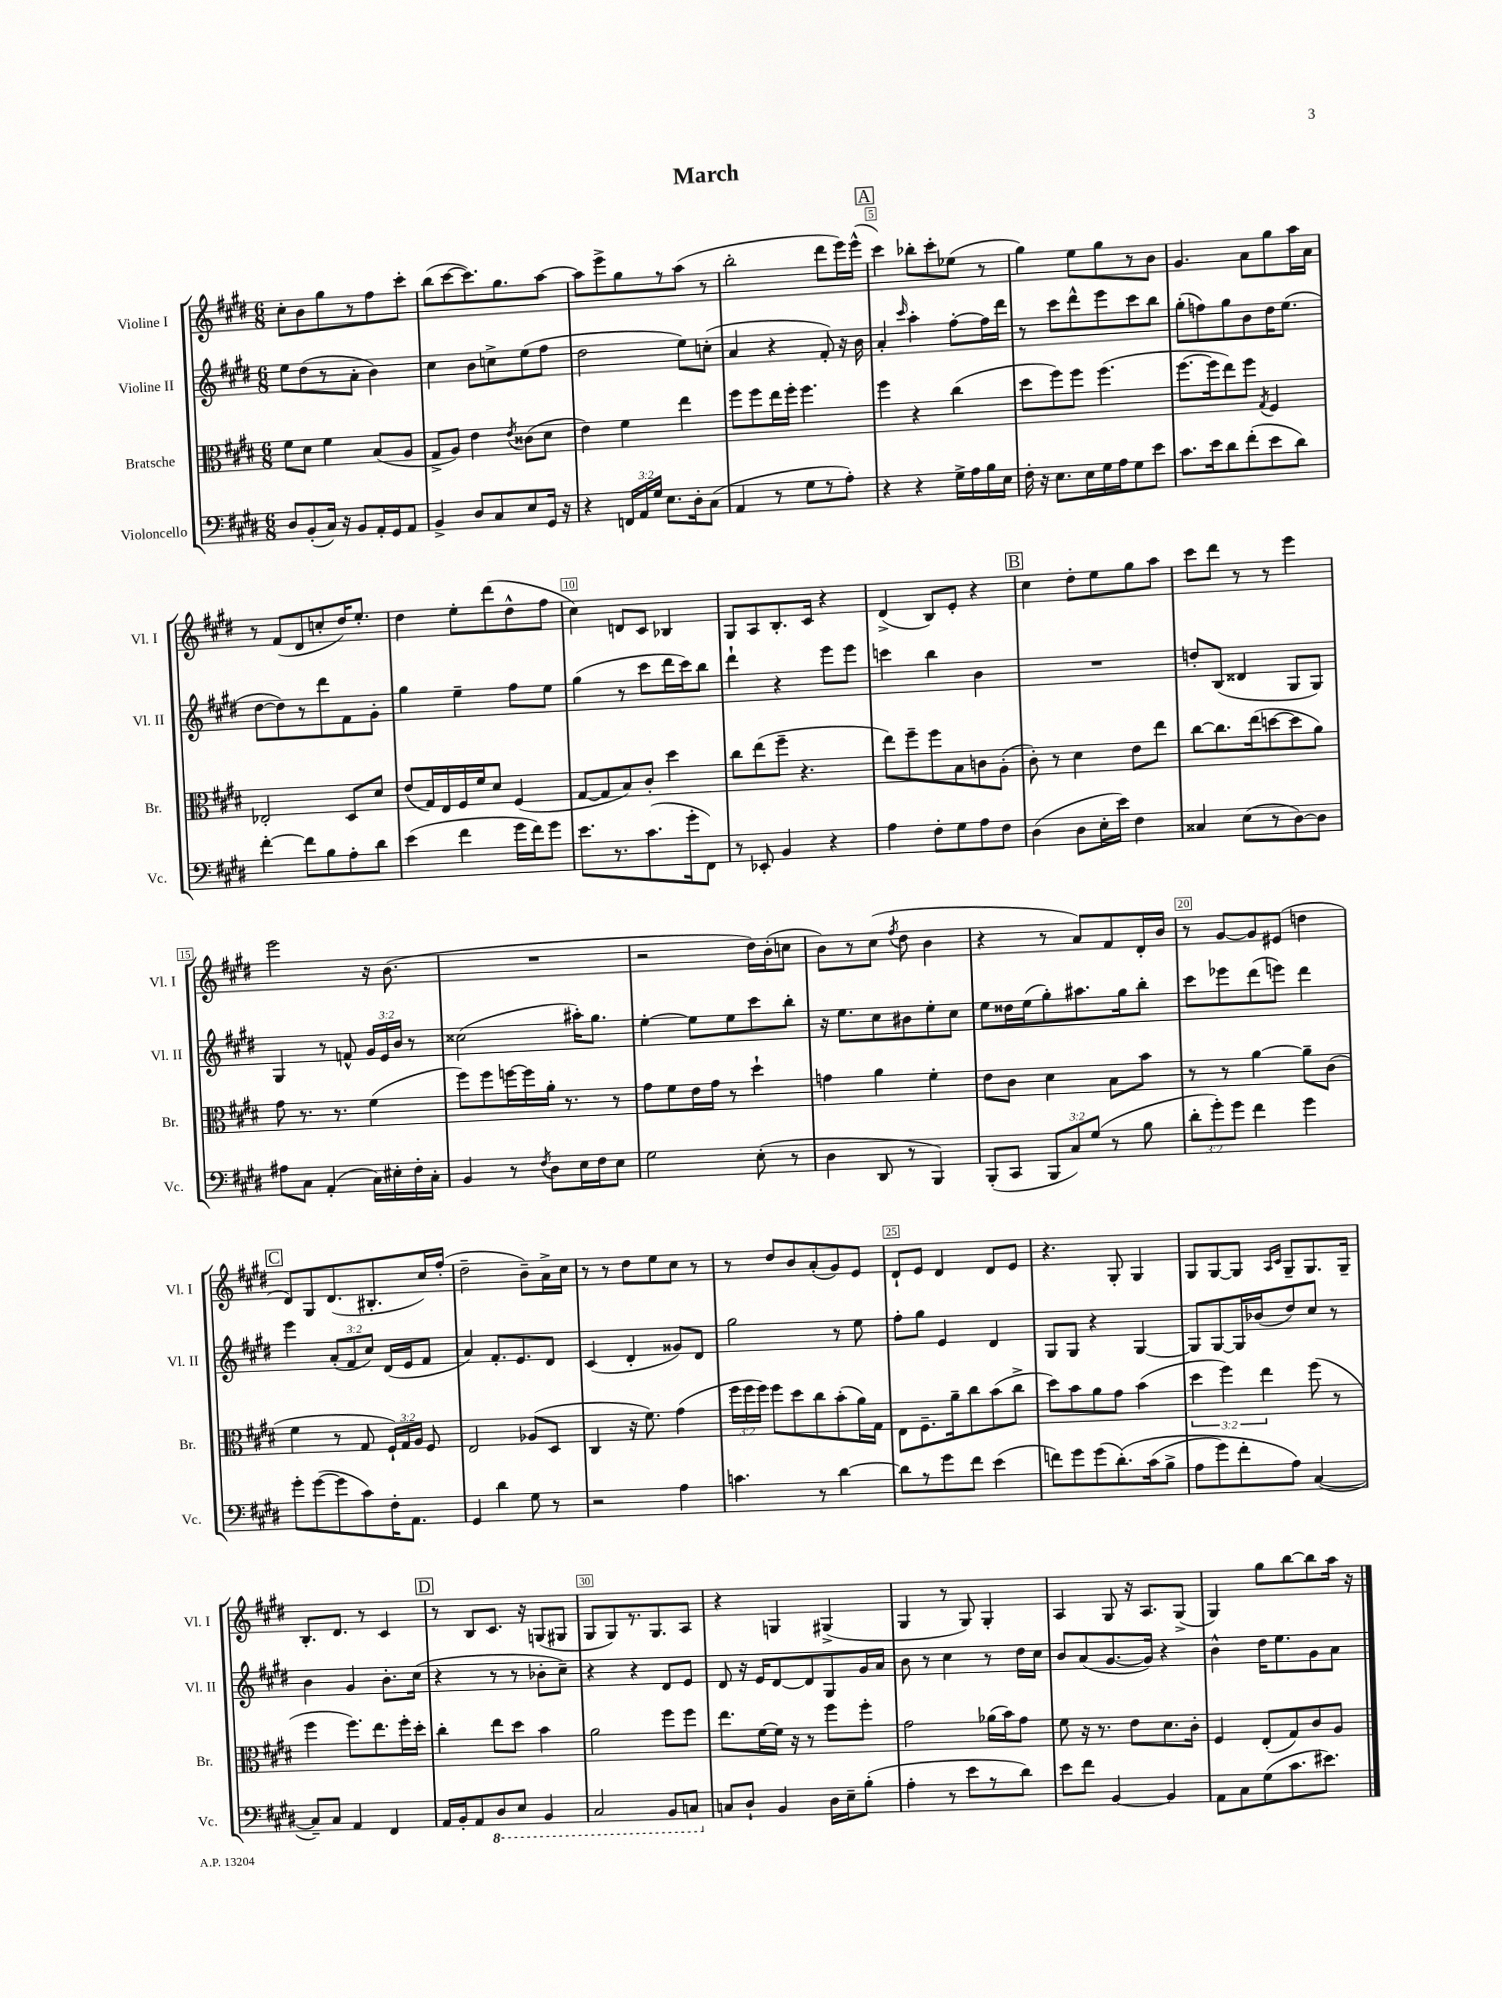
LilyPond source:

\header { title = "March" }
<<
\new StaffGroup <<
\new Staff = "s0" \with { instrumentName = "Violine I" shortInstrumentName = "Vl. I" } {
    \clef treble \key e \major \numericTimeSignature \time 6/8
    \autoBeamOff cis''8[-. b'8 gis''8 r8 fis''8 cis'''8]-. |
    b''8[( cis'''8~ cis'''8.) gis''8. a''8]~ |
    a''8[ e'''8-> gis''8 r8 a''8]( r8 |
    b''2-. dis'''8[ e'''16) e'''16]-^( |
    \mark \markup { \box "A" } cis'''4) bes''8[-. cis'''8-. ees''8]( r8 |
    gis''4) e''8[ gis''8 r8 b'8] |
    gis'4. a'8[ gis''8 a''16 a'16] |
    r8 fis'8[( dis'8 c''8-. dis''16) e''8.]-. |
    dis''4 e''8[-. dis'''8( dis''8-^ fis''8] |
    cis''4) d'8[ cis'8] bes4 |
    gis8[ a8 b8.-. cis'16] r4 |
    dis'4->( b8[) e'8]-. r4 |
    \mark \markup { \box "B" } cis''4 dis''8[-. e''8 gis''8 a''8] |
    cis'''8[ dis'''8] r8 r8 e'''4 |
    e'''2 r16 b'8.( |
    R2. |
    r2 dis''16[) b'16-.( c''8] |
    b'8[) r8 cis''8]( \acciaccatura { fis''8 } dis''8 b'4 |
    r4 r8 a'8[) fis'8 dis'16-. b'16] |
    r8 gis'8[~ gis'8 eis'8]( d''4 |
    \mark \markup { \box "C" } dis'8[) gis8 dis'8.( bis8.-. cis''16) fis''16]-.( |
    dis''2-- b'8[--) a'16-> cis''16] |
    r8 r8 dis''8[ e''8 cis''8] r8 |
    r8 dis''8[ b'8 a'8-.( gis'8) e'8] |
    dis'8[-! e'8] dis'4 dis'8[ e'8] |
    r4. gis8-. gis4 |
    gis8[ gis8~ gis8] \grace { a16[ cis'16] } gis8[-- gis8. gis16]-- |
    b8.[-. dis'8.] r8 cis'4 |
    \mark \markup { \box "D" } r8 b8[ cis'8.] r16 g8[( gis8] |
    gis8[ gis8) r8. gis8. a8] |
    r4 g4 gis4->( |
    gis4 r8 gis8) gis4-. |
    a4 gis8 r16 a8.[ gis8]->( |
    gis4) gis''8[ b''8~ b''8 a''16] r16 \bar "|." |
}
\new Staff = "s1" \with { instrumentName = "Violine II" shortInstrumentName = "Vl. II" } {
    \clef treble \key e \major \numericTimeSignature \time 6/8 \override Staff.TupletNumber.text = #tuplet-number::calc-fraction-text
    \autoBeamOff e''8[ dis''8( r8 a'8]-. b'4) |
    cis''4 b'8[ c''8-> e''8( fis''8] |
    dis''2 e''8[) c''8]-.( |
    a'4 r4 fis'8-.) r16 b'16 |
    \mark \markup { \box "A" } a'4-. \grace { cis'''16 } a''4-. fis''8[~-. fis''16 dis'''16] |
    r8 cis'''8[ dis'''8-^ e'''8 cis'''8 b''8] |
    gis''8[-.( f''8) gis''8 b'8 dis''16 e''8.]( |
    dis''8[~ dis''8) r8 dis'''8 fis'8 gis'8]-. |
    gis''4 e''4-- fis''8[ e''8] |
    gis''4( r8 cis'''8[ dis'''16 cis'''16) b''8] |
    dis'''4-! r4 e'''8[ e'''8] |
    c'''4 b''4 b'4 |
    \mark \markup { \box "B" } R2. |
    d''8[-. b8]( disis'4 gis8[ gis8]) |
    gis4 r8 f'8-^ \tuplet 3/2 { gis'16[ e'16 b'16] } r8 |
    cisis''2( ais''16[-.) gis''8.] |
    e''4~-. e''8[ e''8 cis'''8 b''8]-. |
    r16 e''8.[ cis''8 bis'8 e''8-. cis''8] |
    e''8[ disis''16 e''16( gis''8-.) ais''8. gis''16 b''8]-. |
    cis'''8[ ees'''8 dis'''8( e'''8]) dis'''4 |
    \mark \markup { \box "C" } e'''4 \tuplet 3/2 { a'8[-.( fis'8 cis''8]) } dis'16[( e'16 fis'8] |
    a'4) fis'8.[-. e'8. dis'8] |
    cis'4( dis'4-. gisis'8[) dis'8] |
    gis''2 r8 e''8 |
    fis''8[-. gis''8] e'4 dis'4 |
    gis8[ gis8] r4 gis4~ |
    gis8[ gis8~ gis16 bes'16( dis''8) cis''8] r8 |
    b'4 gis'4 b'8.[-. cis''16]( |
    \mark \markup { \box "D" } r4 r8 r8 bes'8[-. cis''8]--) |
    r4 r4 dis'8[ e'8] |
    dis'8 r16 e'16[ dis'8~ dis'8 gis8 gis'16 a'16] |
    b'8 r8 cis''4 r8 dis''16[ cis''16] |
    b'8[ a'8( gis'8.~ gis'16]) r4 |
    b'4-^ dis''16[ e''8. gis'8 a'8] \bar "|." |
}
\new Staff = "s2" \with { instrumentName = "Bratsche" shortInstrumentName = "Br." } {
    \clef alto \key e \major \numericTimeSignature \time 6/8 \override Staff.TupletNumber.text = #tuplet-number::calc-fraction-text
    \autoBeamOff fis'8[ dis'8] fis'4 b8[( a8] |
    gis8[-> a8]) e'4 \acciaccatura { e'8 } cisis'8[( dis'8] |
    e'4) fis'4 e''4 |
    fis''8[ fis''8 e''16 fis''16]-. fis''4. |
    \mark \markup { \box "A" } fis''4 r4 cis''4( |
    dis''8[ fis''8) fis''8] fis''4.( |
    fis''8.[~ fis''16 e''8) fis''8] \acciaccatura { gis8 } fis4 |
    ees2-. dis8[ dis'8] |
    e'8[( gis16) e16 fis16 fis'16 dis'8] fis4( |
    gis8[~ gis8 b8) cis'8]-. dis''4 |
    cis''8[ e''8( fis''8]-- r4. |
    e''8[) fis''8-- fis''8 b8 c'8 a8]-.( |
    \mark \markup { \box "B" } cis'8-.) r8 dis'4 e'8[ e''8] |
    cis''8[~ cis''8. e''16( d''8~ d''8 a'8]) |
    gis'8 r8. r8. fis'4( |
    fis''8[) fis''8 f''16~ f''16 a'16]-. r8. r8 |
    gis'8[ fis'8 e'16 gis'16] r8 dis''4-! |
    g'4 a'4 fis'4-. |
    e'8[ cis'8] dis'4 b8[ b'8] |
    r8 r8 a'4~ a'8[-- cis'8]( |
    \mark \markup { \box "C" } fis'4 r8 gis8 \tuplet 3/2 { fis16[-!) gis16 a16] } fis8 |
    e2 aes8[( dis8] |
    cis4 r16 fis'8.) gis'4( |
    \tuplet 3/2 { fis''16[ fis''16 fis''16]) } fis''8[ dis''8 cis''8 b'8-.( a'16) gis16] |
    e8[ fis8.-- a'16-- cis''8 b'8( cis''8]-> |
    dis''8[) b'8 a'8 gis'8] b'4( |
    \tuplet 3/2 { dis''4 fis''4) e''4 } fis''8( r8 |
    fis''4 fis''8.[) e''8. fis''16-. dis''16]-. |
    \mark \markup { \box "D" } cis''4-. e''8[ dis''8] b'4 |
    a'2 fis''8[ fis''8] |
    e''8.[ fis'16~ fis'16] r16 r8 fis''8[ fis''8]-. |
    gis'2 aes'16[( b'16) gis'8] |
    fis'8 r16 r8. e'8[ dis'8. cis'16]-. |
    fis4 e8[-.( gis8) cis'8 a8] \bar "|." |
}
\new Staff = "s3" \with { instrumentName = "Violoncello" shortInstrumentName = "Vc." } {
    \clef bass \key e \major \numericTimeSignature \time 6/8 \override Staff.TupletNumber.text = #tuplet-number::calc-fraction-text
    \autoBeamOff dis8[ b,8-.( cis16]) r16 b,8[ a,16-. gis,16 a,8] |
    b,4-> dis8[ cis8 e8 gis,16] r16 |
    r4 \tuplet 3/2 { f,16[ a,16 gis16] } e8.[ dis16-. cis8]( |
    a,4 r8 gis8[ r8 a8]-.) |
    \mark \markup { \box "A" } r4 r4 gis16[-> a16 b16 e16] |
    fis16-. r16 e8.[ e16 gis16 a16 gis8 e'8] |
    cis'8.[ e'16 dis'8 fis'8-.( e'8 dis'8]) |
    fis'4~-. fis'8[ b8 a8-. dis'8] |
    e'4( fis'4 gis'16[ fis'16) gis'8] |
    e'8.[ r8. cis'8.( gis'16-. fis,8]) |
    r8 ees,8-. b,4 r4 |
    a4 fis8[-. gis8 a8 fis8] |
    \mark \markup { \box "B" } dis4( dis8[ e16-. e'16]) fis4 |
    cisis4 e8[( r8 dis8~) dis8] |
    ais8[ cis8] a,4-.( cis16[) eis16-. fis16-. cis16]-. |
    b,4 r8 \acciaccatura { fis8 } dis8[ e16 fis16 e8] |
    gis2 e8-.( r8 |
    dis4 dis,8 r8 b,,4) |
    b,,8[-.( cis,8] \tuplet 3/2 { b,,8[ cis8) gis8]( } r8 b8 |
    \tuplet 3/2 { dis'8[-. gis'8-.) gis'8] } fis'4 gis'4 |
    \mark \markup { \box "C" } gis'8[-. gis'8~( gis'8 cis'8) fis16-. a,8.] |
    gis,4 dis'4 gis8 r8 |
    r2 a4 |
    c'4. r8 dis'4~ |
    dis'8[ r8 gis'8 fis'8] e'4( |
    f'8[) gis'8 gis'8( dis'8.-.)\( cis'16( b8]-> |
    a8[ gis'8) fis'8-. a8]\) cis4~( |
    cis8[--) cis8] a,4 fis,4 |
    \mark \markup { \box "D" } a,16[ b,16-. a,8 \ottava #-1 dis,8 e,8] b,,4 |
    cis,2 b,,8[ c,8] \ottava #0 |
    c8[ dis8]-! b,4 dis16[ e16-- b8]-.( |
    a4-. r8 e'8[ r8 dis'8]) |
    e'8[ fis'8] b,4~ b,4 |
    a,8[ cis8 gis8( cis'8. eis'8.]) \bar "|." |
}
>>
>>
\layout { \context { \Score \override BarNumber.break-visibility = ##(#f #t #t) barNumberVisibility = #(every-nth-bar-number-visible 5) \override BarNumber.stencil = #(make-stencil-boxer 0.1 0.3 ly:text-interface::print) } }
